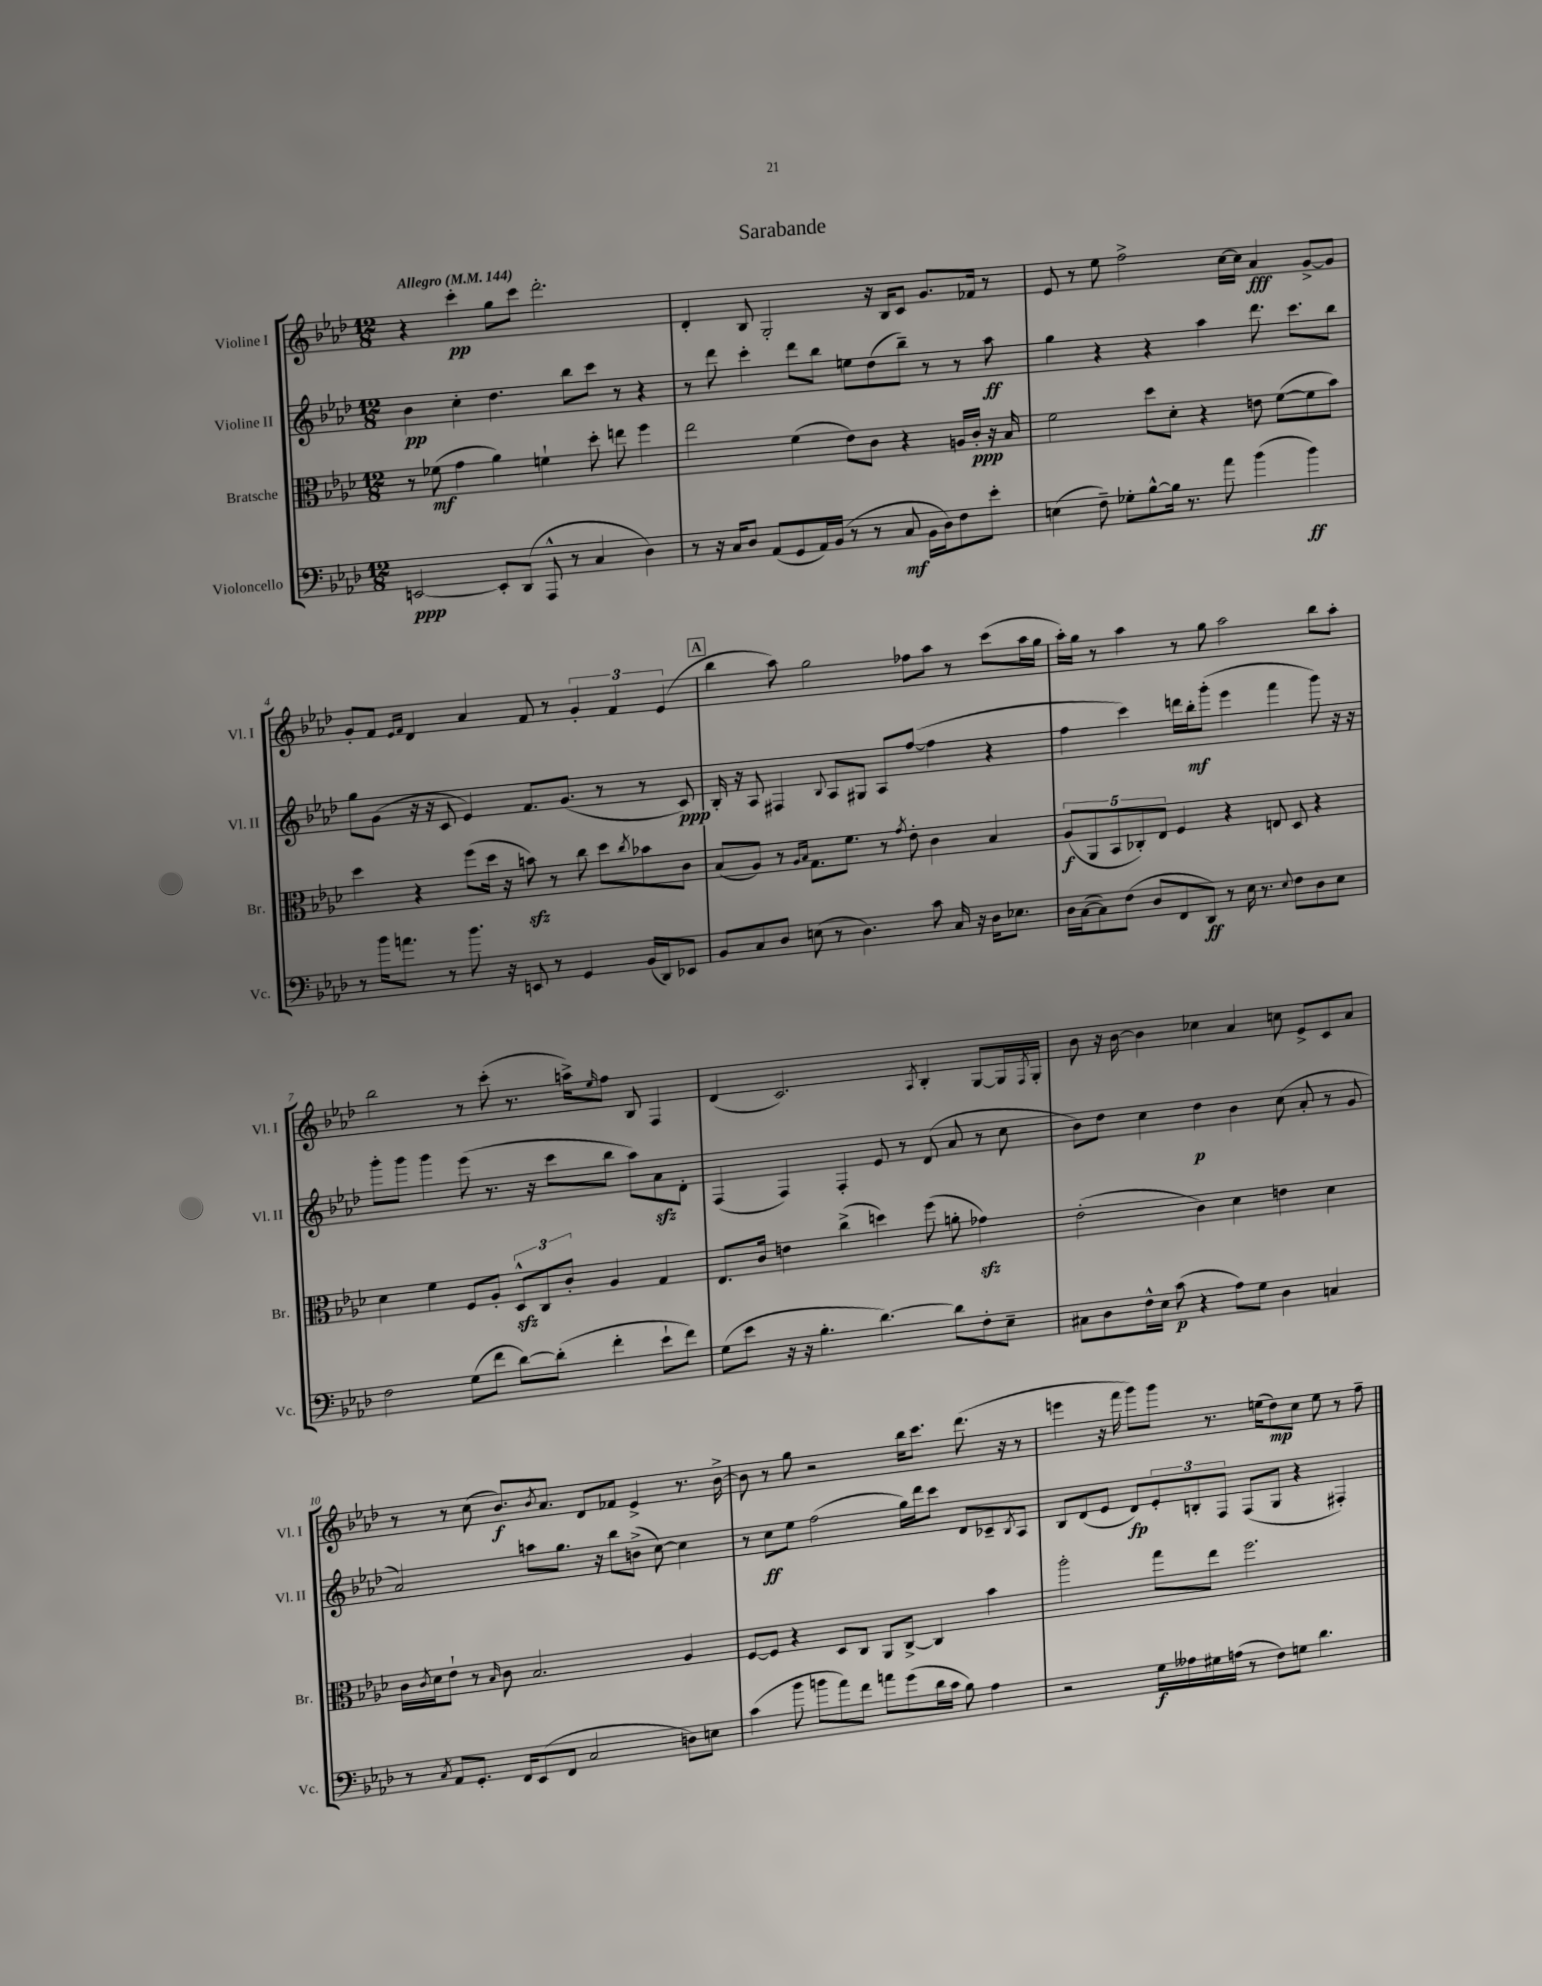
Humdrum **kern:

**kern	**kern	**kern	**kern
*staff4	*staff3	*staff2	*staff1
*clefF4	*clefC3	*clefG2	*clefG2
*k[b-e-a-d-]	*k[b-e-a-d-]	*k[b-e-a-d-]	*k[b-e-a-d-]
*M12/8	*M12/8	*M12/8	*M12/8
*MM144	*MM144	*MM144	*MM144
[2EE/	8r	4b-\	4r
.	(8f-\	.	.
.	4g\	4cc'\	4ccc'\
8EE'/]L	4a-\)	4.dd-\	8gg\L
(8DD-/J	.	.	8ccc\J
8AAA-^^/	4f`\	.	2.ddd-'\
8r	.	8bb-\L	.
4C/	8dd-'\	8ccc\J	.
.	8ee\	8r	.
4D-\)	4ff\	4r	.
=	=	=	=
8r	2ee-\	8r	4d-'/
16r	.	8ddd-\	.
16C/LK	.	.	.
8D-/J	.	4ccc'\	8B-/
(8AA-/L	.	.	2G'/
8GG/	(4f\	8ddd-\L	.
16AA-/L)	.	8bb-\J	.
(16BB-/JJ	.	.	.
8r	8e-\L)	8ee\L	.
8r	8c\J	(8dd-\	16r
.	.	.	16B-/LK
8C/	4r	8bb-~\J)	8c/J
16BB-\LL	.	8r	8.g/L
16D-\J)	.	.	.
8F\	16A/LL	8r	.
.	16c'/JJ	.	16f-/Jk
8e-'\J	16r	8aa-\	8r
.	16B-/	.	.
=	=	=	=
(4E\	2f\	4gg\	8e-/
.	.	.	8r
8F~\)	.	4r	8ee-\
8G-'\L	.	.	2ff^\
[8B-^^\	8dd-\L	4r	.
16B-\]Jk	8d-'\J	.	.
8.r	.	.	.
.	4r	4aa-\	.
8a-\	.	.	[16cc\LL
.	.	.	16cc\]JJ
(4b-\	8e\	8.ddd-\	4a-/
.	([8f\L	.	.
.	.	8.ccc\L	.
4b-\)	8f\]	.	[8g^/L
.	8b-\J)	8bb-\J	8g/]J
=	=	=	=
8r	4dd-\	8gg\L	8g'/L
16b-\LK	.	(8g\J	8f/J
8.a\J	.	.	.
.	.	.	16qqe-/LL
.	.	.	16qqf/JJ
.	4r	16r	4d-/
.	.	16r	.
8r	.	8c/	.
8.b-\	(8ff\L	4e-/)	4a-/
.	16dd-\Jk	.	.
16r	16r	.	.
8EE/	8b\)	8.f/L	8f/
8r	8r	.	8r
.	.	(8.g/J	.
4GG/	8cc\	.	6g'/
.	8dd-\L	8r	.
.	.	.	6f/
.	8qcc/	.	.
(16BB-/LL	8b-\	8r	.
16DD-/J)	.	.	.
.	.	.	(6e-/
8EE-/J	8c\J	8c/)	.
=	=	=	=
8BB-/L	(8B-/L	16B-'/	4bb-\
.	.	16r	.
8C/	8A-/J)	8A-/	.
8D-/J	8r	4F#/	8aa-\)
.	16qqA-/LL	.	.
.	16qqB-/JJ	.	.
(8E\	8.G\L	.	2gg\
.	.	8qqB-/	.
8r	.	8A-/L	.
.	8.f\J	.	.
4.D-\)	.	8G#/J	.
.	8r	8A-/L	.
.	8qg/	.	.
.	8e-'\	([8ff/J	8ff-\L
8c\	4c\	4ff\]	8aa-\J
16C/	.	.	8r
16r	.	.	.
16D-\LK	4B-/	4r	(8ccc\L
8.E-\J	.	.	.
.	.	.	16aa-\L
.	.	.	16gg\JJ
=	=	=	=
16D-\LL	(10A-/L	4ff\	16aa-'\LL)
([16C\J	.	.	16gg\JJ
.	10AA-/	.	.
8C\])	.	.	8r
.	10BB-/	.	.
(8F\J	.	4ccc\)	4aa-\
.	10C-'/)	.	.
8D-/L	.	.	.
.	10E-/J	.	.
8FF/	4F/	16ddd\LL	8r
.	.	16bb-'\J	.
8DD-/J)	.	(8ggg'\J	8gg\
8r	4r	4eee-\	2aa-\
16E-\	.	.	.
8.r	.	.	.
.	8E/	4fff\	.
8qqE-/	.	.	.
8F\L	8D-/	.	.
8D-\	4r	8ggg\)	8bb-\L
8E-\J	.	16r	8aa-'\J
.	.	16r	.
=	=	=	=
2F\	4d-\	8ggg'\L	2bb-\
.	.	8ggg\J	.
.	4f\	4ggg\	.
(8G\L	8F/L	(8eee-\	8r
8f\J	8A-'/J	8.r	(8ccc'\
[8d-\L)	12D-^^/L	.	8.r
.	.	16r	.
.	12C/	.	.
(8d-'\]J	.	8ccc\L	.
.	12c'/J	.	.
.	.	.	16aa^\LK)
.	.	.	16qqee-/
4f'\	4A-/	8bb-\J	8ff\J
.	.	8aa-\L)	8B-/
8e-`\L	4G/	8a-\	4F/
8f\J)	.	8d-'\J	.
=	=	=	=
(8G\L	8.E-/L	(4F/	(4d-/
8e-\J	.	.	.
.	16c/Jk	.	.
16r	4e\	4F/)	2.c/)
16r	.	.	.
4.B-'\	.	.	.
.	(4cc^\	4F'/	.
[4.d-\)	4dd\)	8e-/	.
.	.	8r	.
.	.	.	8qA-/
.	(8ff\	(8d-/	4B-'/
8d-\]L	8a'\	8a-/	.
8F'\	4g-\)	8r	[8G/L
8E-~\J	.	8cc\	16G/]L
.	.	.	8qF/
.	.	.	16G'/JJ
=	=	=	=
8C#\L	(2e-'\	8b-\L)	8b-\
8D-\	.	8dd-\J	16r
.	.	.	[16b-\
16F^^\L	.	4cc\	4b-\]
16E-\JJ	.	.	.
(8c\	.	.	.
4r	4c\)	4dd-\	4cc-\
8A-\L)	4d-\	4b-\	4a-/
8G\J	.	.	.
4D-\	4e\	(8cc\	8cc\
.	.	8a-'/	8e-^/L
4C/	4d-\	8r	8c/
.	.	8g/	8a-/J
=	=	=	=
8r	16c\LL	2a-/)	8r
.	8qc/	.	.
.	16d-\J	.	.
8qC/	.	.	.
8AA-/L	8e-`\J	.	8r
8.GG'/J	8r	.	(8cc\
.	16qqB-/	.	.
.	8c\	.	8.b-/L)
16FF/LK	.	.	.
(8EE-/	2.B-/	8aa\L	.
.	.	.	8qb-/
.	.	.	8.a-/J
8FF/J	.	8.gg\J	.
2C/	.	.	8d-/L
.	.	16r	.
.	.	8bb-\L	8f-/J
.	.	(8b^\J	4e-^/
.	.	[8cc\)	.
8D\L)	4A-/	4cc\]	8.r
8E\J	.	.	.
.	.	.	[16b-^\
=	=	=	=
(4c\	[8F/L	8r	8b-\]
.	8F/]J	8cc\L	8r
8b-\	4r	8ee-\J	8gg\
8b\L	.	(2ff\	2r
8a-\)	8D-/L	.	.
8f\J	8C/J	.	.
8a\L	8AA-/L	.	.
(8g\	[8C^/J	16gg\LL)	16bb-\LK
.	.	16ddd-\J	8.ccc\J
16d-\L	4C/]	8ccc\J	.
16c\JJ	.	.	.
8B-\)	.	8d-/L	(8.ddd-\
4A-\	4b-\	8c-~/	.
.	.	.	16r
.	.	8qB-/	.
.	.	8A-/J	8r
=	=	=	=
2r	2aa-'\	8B-/L	4eee\
.	.	(8d-/	.
.	.	8e-/J	16r
.	.	.	16fff\
.	.	8d-/L)	8ggg\L)
16G\LL	8gg\L	12e-'/	8ggg\J
16A--\	.	.	.
.	.	12B'/	.
16G#\	8ee-\J	.	8.r
.	.	12F/J	.
(16A\JJ	.	.	.
8r	2.ff\	(8F/L	.
.	.	.	(16ee\LK
8F\L)	.	8G/J	8dd-\)
8G\J	.	4r	8cc\J
4.d-\	.	.	8ee\
.	.	4F#'/)	8r
.	.	.	8ff~\
==	==	==	==
*-	*-	*-	*-
